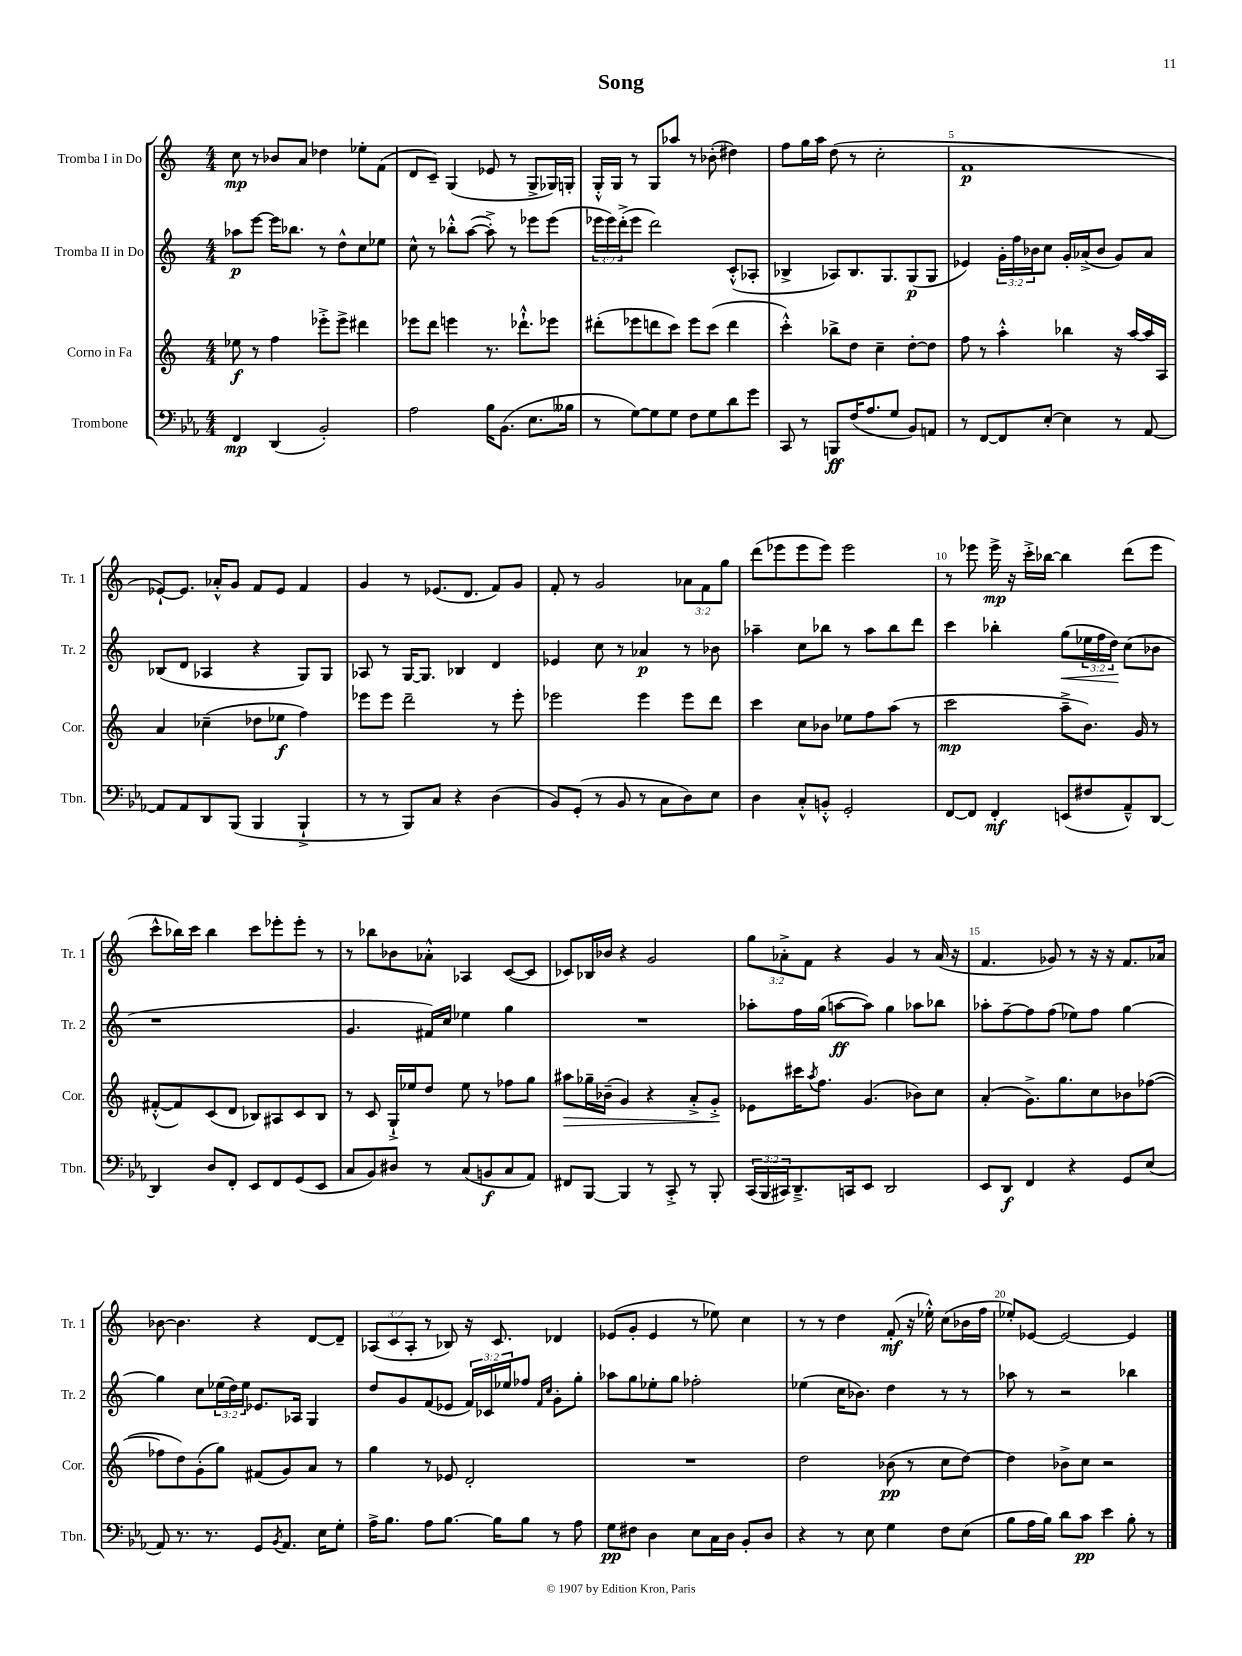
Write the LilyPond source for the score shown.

\header { title = "Song" }
<<
\new StaffGroup <<
\new Staff = "s0" \with { instrumentName = "Tromba I in Do" shortInstrumentName = "Tr. 1" } {
    \clef treble \key c \major \numericTimeSignature \time 4/4 \override Staff.TupletNumber.text = #tuplet-number::calc-fraction-text
    c''8\mp r8 bes'8 a'8 des''4 ees''8-. f'8( |
    d'8 c'8--) g4( ees'8 r8 g8-> ges16) g16-. |
    g16-.-^ g16 r8 g8 aes''8 r8 bes'8-.( dis''4) |
    f''8 g''16 a''16 d''8( r8 c''2-. |
    f'1\p |
    ees'8~-!) ees'8. aes'16-.-^ g'8 f'8 ees'8 f'4 |
    g'4 r8 ees'8.( d'8. f'8) g'8 |
    f'8-. r8 g'2 \tuplet 3/2 { aes'8 f'8 g''8 } |
    d'''8( ees'''8 ees'''8 ees'''8) ees'''2 |
    r8 ees'''8 ees'''16->\mp r16 c'''16-.-> bes''16~ bes''4 d'''8( ees'''8 |
    c'''8-^ bes''16) c'''16 bes''4 c'''8 ees'''8-. ees'''8-. r8 |
    r8 bes''8 bes'8 aes'8-.-^ aes4 c'8~( c'8 |
    ces'8) bes16 bes'16 r4 g'2 |
    \tuplet 3/2 { g''8 aes'8-.-> f'8 } r4 g'4 r8 aes'16( r16 |
    f'4. ges'8) r8 r16 r16 f'8. aes'16 |
    bes'8~ bes'4. r4 d'8~ d'8-- |
    \tuplet 3/2 { aes8( c'8 aes8-. } r8 bes8) r16 c'8. des'4 |
    ees'8( g'8-. ees'4 r8 ees''8) c''4 |
    r8 r8 d''4 f'8-.\mf( r16 ees''16-.-^) c''8( bes'16 f''16 |
    ees''8-.) ees'8~ ees'2~ ees'4 \bar "|." |
}
\new Staff = "s1" \with { instrumentName = "Tromba II in Do" shortInstrumentName = "Tr. 2" } {
    \clef treble \key c \major \numericTimeSignature \time 4/4 \override Staff.TupletNumber.text = #tuplet-number::calc-fraction-text
    aes''8\p e'''8~ e'''16 bes''8. r8 d''8-^ c''8 ees''8 |
    c''8-^ r8 bes''8-.-^ a''8~( a''8-.->) r8 ees'''8 ees'''8( |
    \tuplet 3/2 { ees'''16 ees'''16) d'''16-.->( } ees'''8 d'''2) c'8-.-^( aes8-. |
    bes4-> aes8) bes8. g8. g8\p( g8 |
    ees'4) \tuplet 3/2 { g'16-. f''16 bes'16 } c''8 g'16-. aes'16->( bes'8 g'8) aes'8 |
    bes8( d'8 aes4 r4 g8) g8 |
    aes8 r8 g16~ g8. bes4 d'4 |
    ees'4 c''8 r8 aes'4\p r8 bes'8 |
    aes''4-- c''8 bes''8 r8 aes''8 bes''8 d'''8 |
    c'''4 bes''4-. g''8\<( \tuplet 3/2 { ees''16 f''16 d''16\!) } c''8( bes'8 |
    r1 |
    g'4. fis'16) c''16 ees''4 g''4 |
    R1 |
    aes''8-. f''16 g''16( a''8~\ff a''8) g''4 aes''8 bes''8 |
    aes''8-. f''8~-- f''8 f''8( ees''8) f''8 g''4~ |
    g''4 c''8 \tuplet 3/2 { ees''16( d''16) ees''16 } ees'8. aes16 g4 |
    d''8 g'8 f'8( ees'8 \tuplet 3/2 { f'16) ces'16 ees''16 } fes''8 \grace { f'16 c''16 } g'8-. g''8-. |
    aes''8 g''8 ees''8-. g''8 fes''2-. |
    ees''4( c''16 bes'8.) d''4 r8 r8 |
    aes''8 r8 r2 bes''4 \bar "|." |
}
\new Staff = "s2" \with { instrumentName = "Corno in Fa" shortInstrumentName = "Cor." } {
    \clef treble \key c \major \numericTimeSignature \time 4/4
    ees''8\f r8 f''4 ees'''8-.-> ees'''8-> dis'''4 |
    ees'''8 d'''8 e'''4 r8. des'''8.-!-^ ees'''8 |
    dis'''8-.( ees'''8 d'''8 c'''8) ees'''8 c'''8( d'''4 |
    c'''4-.-^) bes''8-> d''8 c''4-- d''8~-. d''8 |
    f''8 r8 a''4-.-^ bes''4 r16 a''16~ a''16 a16 |
    a'4 ces''4--( des''8 ees''8\f f''4) |
    ees'''8 ees'''8 d'''2-- r8 ees'''8-. |
    ees'''2 ees'''4 ees'''8 d'''8 |
    c'''4 c''8 bes'8 ees''8 f''8 a''8( r8 |
    c'''2\mp a''8---> b'8.) g'16 r8 |
    fis'8~-.-^( fis'8) c'8( d'8 bes8) ais8 c'8 bes8 |
    r8 c'8 g16-!-> ees''16 d''8 ees''8 r8 fes''8 g''8 |
    ais''8\> ges''16-- bes'16--( g'4) r4 a'8-.-> g'8-.->\! |
    ees'8 cis'''16 \acciaccatura { a''8 } f''8. g'4.( bes'8) c''8 |
    a'4-.( g'8.->) g''8. c''8 bes'8 fes''8~( |
    fes''8 d''8) g'8-.( g''8) fis'8( g'8) a'8 r8 |
    g''4 r8 ees'8 d'2-. |
    R1 |
    d''2 bes'8\pp( r8 c''8 d''8~) |
    d''4 bes'8-> c''8 r2 \bar "|." |
}
\new Staff = "s3" \with { instrumentName = "Trombone" shortInstrumentName = "Tbn." } {
    \clef bass \key ees \major \numericTimeSignature \time 4/4 \override Staff.TupletNumber.text = #tuplet-number::calc-fraction-text
    f,4\mp d,4( bes,2-.) |
    aes2 bes16 bes,8.( ees8. beses16 |
    r8 g8~) g8 g8 f8 g8 d'8 g'8 |
    c,8 r8 b,,8\ff f16( aes8. g8 bes,8) a,8 |
    r8 f,8~ f,8 ees8~-. ees4 r8 aes,8~ |
    aes,8 aes,8 d,8 bes,,8( bes,,4 bes,,4-!-> |
    r8 r8 bes,,8) c8 r4 d4( |
    bes,8) g,8-.( r8 bes,8 r8 c8 d8) ees8 |
    d4 c8-.-^ b,8-.-^ g,2-. |
    f,8~ f,8 f,4-.\mf e,8( fis8 aes,8---^) d,8~ |
    d,4 d8 f,8-. ees,8 f,8 g,8( ees,8 |
    c8 bes,8) dis8 r8 c8( b,8\f c8 aes,8) |
    fis,8 bes,,8~ bes,,4 r8 c,8-.-> r8 bes,,8-. |
    \tuplet 3/2 { c,16( bes,,16 cis,16) } d,8.---> c,16 ees,8 d,2 |
    ees,8 d,8\f f,4 r4 g,8 ees8( |
    aes,8) r8. r8. g,8 \acciaccatura { bes,8 } aes,8. ees16 g8-. |
    aes16-> bes8. aes8 bes8.~ bes16 bes8 r8 aes8 |
    g8\pp fis8 d4 ees8 c16 d16 bes,8-. d8 |
    r4 r8 ees8 g4 f8 ees8( |
    bes8 aes16 bes16) d'8 c'8\pp ees'4 bes8-. r8 \bar "|." |
}
>>
>>
\layout { \context { \Score \override BarNumber.break-visibility = ##(#f #t #t) barNumberVisibility = #(every-nth-bar-number-visible 5) } }
